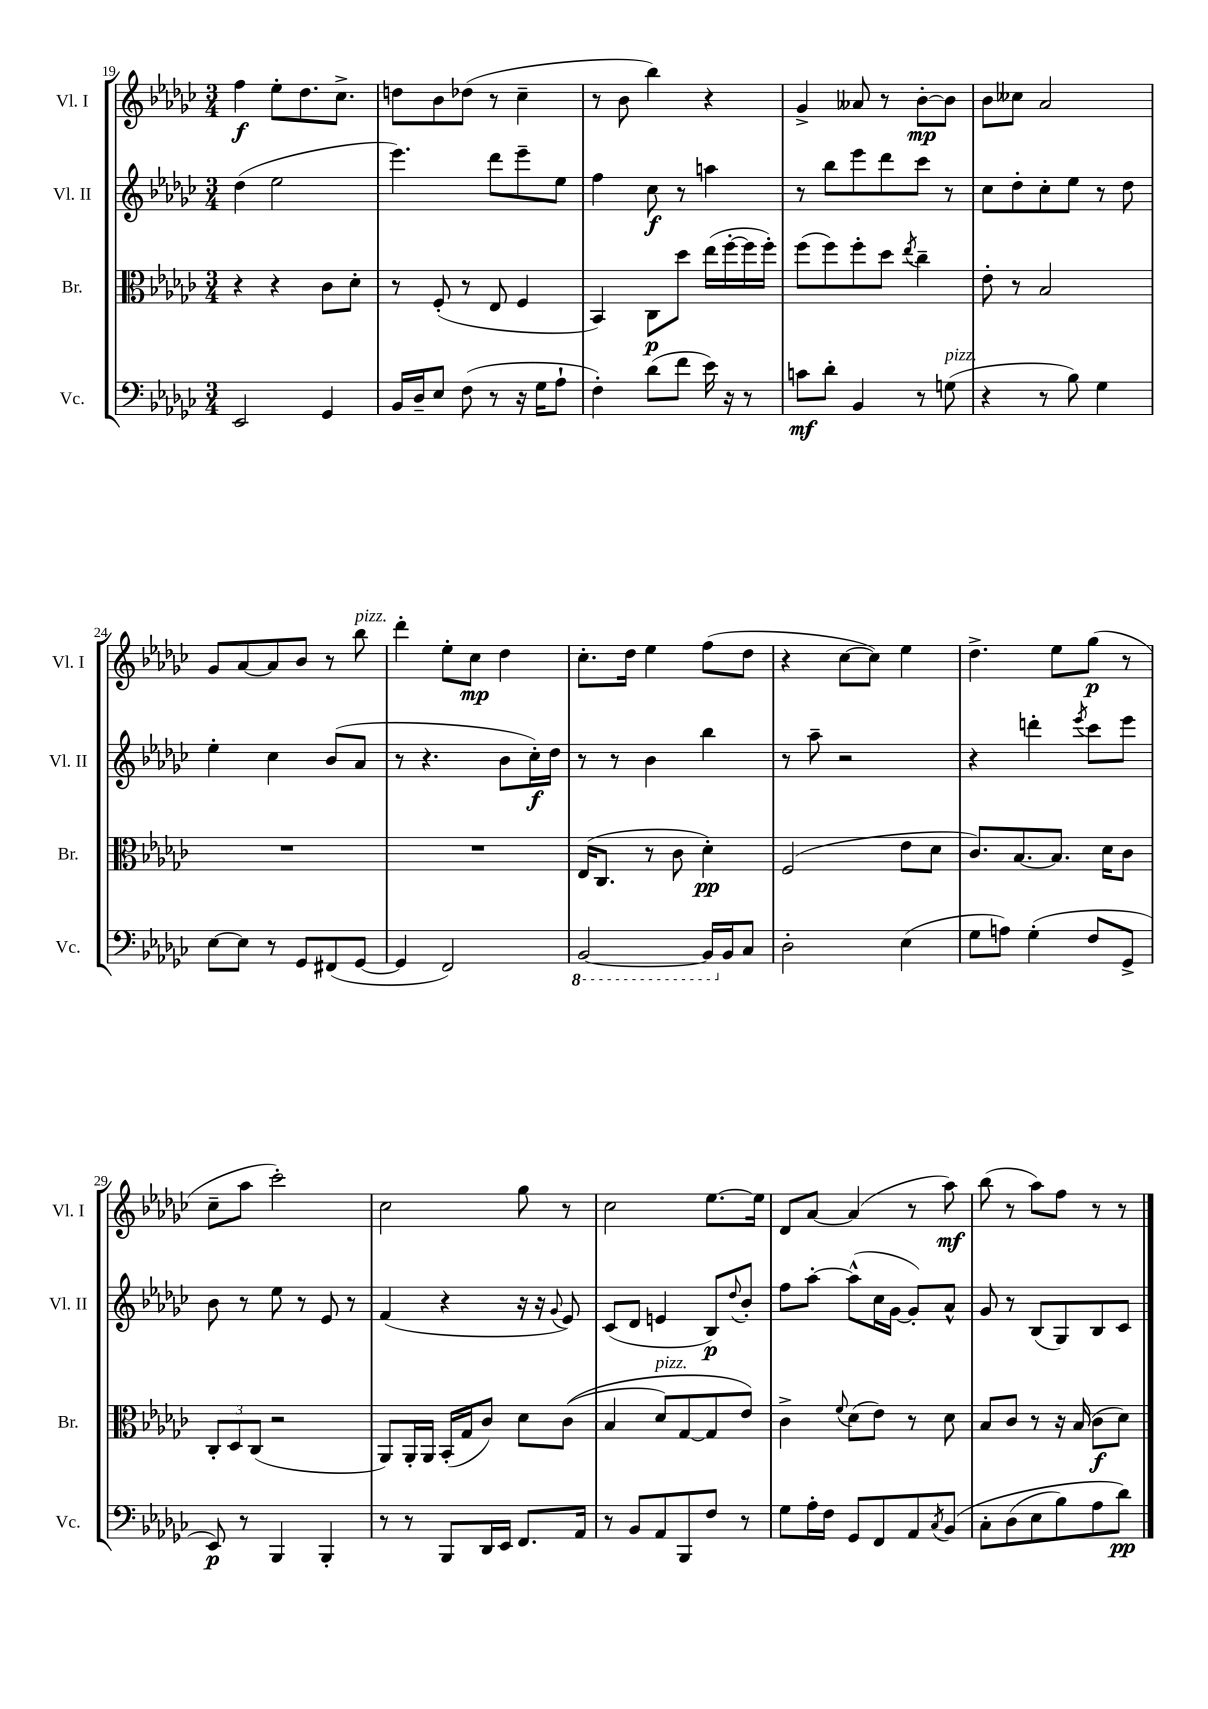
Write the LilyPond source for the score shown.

<<
\new StaffGroup <<
\new Staff = "s0" \with { instrumentName = "Vl. I" shortInstrumentName = "Vl. I" } {
    \clef treble \key ges \major \numericTimeSignature \time 3/4
    f''4\f ees''8-. des''8. ces''8.-> |
    d''8 bes'8 des''8( r8 ces''4-- |
    r8 bes'8 bes''4) r4 |
    ges'4-> aeses'8 r8 bes'8~-.\mp bes'8 |
    bes'8 ceses''8 aes'2 |
    ges'8 aes'8~ aes'8 bes'8 r8 bes''8^\markup { \italic "pizz." } |
    des'''4-. ees''8-. ces''8\mp des''4 |
    ces''8.-. des''16 ees''4 f''8( des''8 |
    r4 ces''8~ ces''8) ees''4 |
    des''4.-> ees''8 ges''8\p( r8 |
    ces''8-- aes''8 ces'''2-.) |
    ces''2 ges''8 r8 |
    ces''2 ees''8.~ ees''16 |
    des'8 aes'8~ aes'4( r8 aes''8\mf) |
    bes''8( r8 aes''8) f''8 r8 r8 \bar "|." |
}
\new Staff = "s1" \with { instrumentName = "Vl. II" shortInstrumentName = "Vl. II" } {
    \clef treble \key ges \major \numericTimeSignature \time 3/4
    des''4( ees''2 |
    ees'''4.) des'''8 ees'''8-- ees''8 |
    f''4 ces''8\f r8 a''4 |
    r8 bes''8 ees'''8 des'''8 ces'''8 r8 |
    ces''8 des''8-. ces''8-. ees''8 r8 des''8 |
    ees''4-. ces''4 bes'8( aes'8 |
    r8 r4. bes'8 ces''16-.\f) des''16 |
    r8 r8 bes'4 bes''4 |
    r8 aes''8-- r2 |
    r4 d'''4-. \acciaccatura { ees'''8 } ces'''8 ees'''8 |
    bes'8 r8 ees''8 r8 ees'8 r8 |
    f'4( r4 r16 r16 \appoggiatura { ges'8 } ees'8) |
    ces'8( des'8 e'4 bes8\p) \appoggiatura { des''8 } bes'8-. |
    f''8 aes''8~-. aes''8-^( ces''16 ges'16~ ges'8-.) aes'8-^ |
    ges'8 r8 bes8( ges8) bes8 ces'8 \bar "|." |
}
\new Staff = "s2" \with { instrumentName = "Br." shortInstrumentName = "Br." } {
    \clef alto \key ges \major \numericTimeSignature \time 3/4
    r4 r4 ces'8 des'8-. |
    r8 f8-.( r8 ees8 f4 |
    bes,4) ces8\p des''8 ees''16( f''16~-. f''16 f''16-.) |
    f''8( f''8) f''8-. des''8 \acciaccatura { ees''8 } ces''4-- |
    ees'8-. r8 bes2 |
    R2. |
    R2. |
    ees16( ces8. r8 ces'8 des'4-.\pp) |
    f2( ees'8 des'8 |
    ces'8.) bes8.~ bes8. des'16 ces'8 |
    \tuplet 3/2 { ces8-. des8 ces8( } r2 |
    aes,8) aes,16-. aes,16 bes,16-.( ges16 ces'8) des'8 ces'8(\( |
    bes4 des'8^\markup { \italic "pizz." }) ges8~ ges8 ees'8\) |
    ces'4-> \appoggiatura { f'8 } des'8( ees'8) r8 des'8 |
    bes8 ces'8 r8 r16 bes16( ces'8\f des'8) \bar "|." |
}
\new Staff = "s3" \with { instrumentName = "Vc." shortInstrumentName = "Vc." } {
    \clef bass \key ges \major \numericTimeSignature \time 3/4
    ees,2 ges,4 |
    bes,16 des16-- ees8 f8( r8 r16 ges16 aes8-! |
    f4-.) des'8( f'8 ees'16) r16 r8 |
    c'8\mf des'8-. bes,4 r8 g8^\markup { \italic "pizz." }( |
    r4 r8 bes8) ges4 |
    ees8~ ees8 r8 ges,8 fis,8( ges,8~ |
    ges,4 f,2) |
    \ottava #-1 bes,,2~ bes,,16 \ottava #0 bes,16 ces8 |
    des2-. ees4( |
    ges8 a8) ges4-.( f8 ges,8-> |
    ees,8\p) r8 bes,,4 bes,,4-. |
    r8 r8 bes,,8 des,16 ees,16 f,8. aes,16 |
    r8 bes,8 aes,8 bes,,8 f8 r8 |
    ges8 aes16-. f16 ges,8 f,8 aes,8 \acciaccatura { ces8 } bes,8\( |
    ces8-. des8( ees8 bes8) aes8 des'8\pp\) \bar "|." |
}
>>
>>
\layout { \context { \Score currentBarNumber = #19 } }
